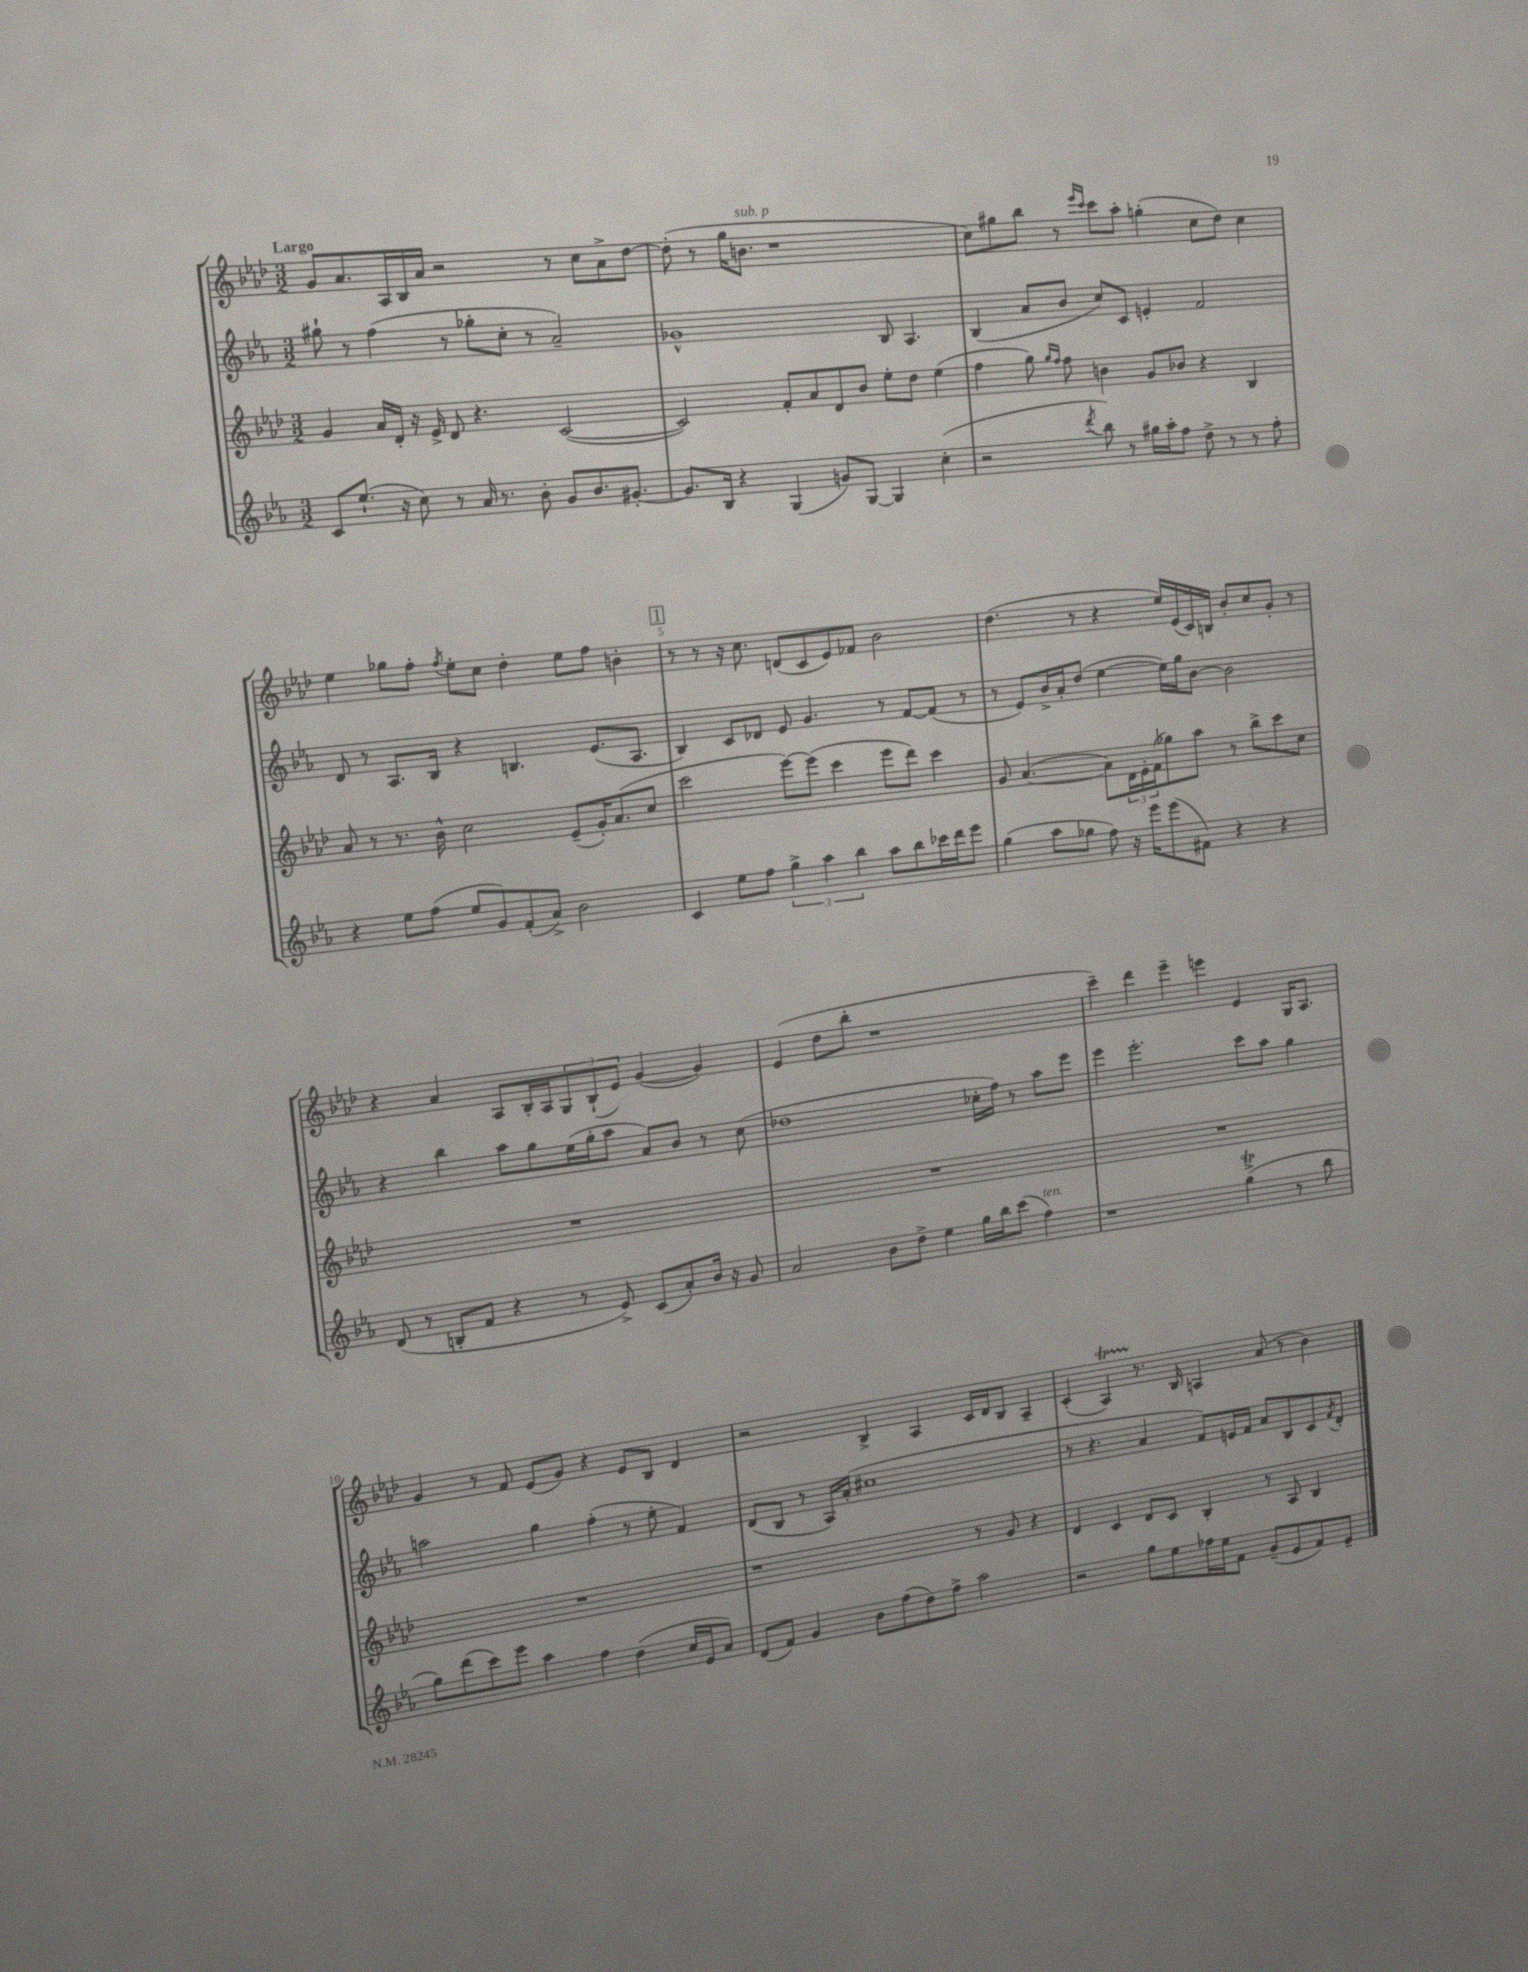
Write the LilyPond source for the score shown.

<<
\new StaffGroup <<
\new Staff = "s0" {
    \clef treble \key aes \major \numericTimeSignature \time 3/2 \tempo "Largo"
    g'8 aes'8. aes16 bes16 aes'16 r2 r8 c''8 aes'8-> des''8~ |
    des''8-.( r8 g''16 b'8.^\markup { \italic "sub. p" } r1 |
    c''8) gis''8 bes''8 r8 \grace { ees'''16 c'''16 } c'''8 aes''8-. g''4-.( c''8 des''8) c''4 |
    ees''4 ges''8 f''8-. \acciaccatura { f''8 } ees''8-. c''8 des''4-. ees''8 f''8 b'4-. |
    \mark \markup { \box "1" } r8 r8 r16 c''8. d'8( c'8 ees'8) fes'8 bes'2 |
    des''4.( r8 r4 ees''16) ees'16( c'16) b16 bes'8-. c''8 g'8-. r8 |
    r4 aes'4 aes8 bes16-. aes16 \tuplet 3/2 { g8 bes8-!( ees'8) } g'4~( g'4) |
    ees'4( des''8 bes''8-. r1 |
    c'''4--) des'''4 ees'''4-- e'''4 ees'4 g16 aes8. |
    g'4 r8 f'8 ees'8( g'8) r4 ees'8 bes8 des'4 |
    r2 bes4-> aes4 c'16 des'16 bes8 aes4-- |
    c'4-.( aes4\startTrillSpan) r8.\stopTrillSpan bes16 a4 aes'8( r8 bes'4) \bar "|." |
}
\new Staff = "s1" {
    \clef treble \key ees \major \numericTimeSignature \time 3/2
    gis''8-! r8 f''4( r8 ges''8-. c''8-. r8 aes'2--) |
    ges'1-^ bes8 aes4. |
    bes4( aes'8 bes'8 c''8) c'8 e'4-. f'2 |
    d'8 r8 aes8. bes16 r4 b4. ees'8.( aes8. |
    \mark \markup { \box "1" } bes4) c'8 des'8 ees'8 g'4. r8 f'8~ f'8( r8 |
    r8 ees'8) bes'16-> aes'16-. d''8( ees''4~ ees''16) g''16 bes'8~ bes'2 |
    r4 bes''4 aes''8 g''8 ees''16( g''16-. aes''8 aes'8) bes'8 r8 c''8( |
    des''1 ces''16-. f''16) r8 aes''8 ees'''8 |
    ees'''4 ees'''2.-. c'''8 aes''8 g''4 |
    a''2 g''4 f''4-.( r8 ees''8-. f'4) |
    d'8( bes8 r8 aes16) aes'16-.( cis''1 |
    r8 r4. aes'4 f'8) e'16 f'16 aes'8 bes8 c'8 \acciaccatura { f'8 } d'8-. \bar "|." |
}
\new Staff = "s2" {
    \clef treble \key aes \major \numericTimeSignature \time 3/2
    g'4 aes'16 des'16-. r16 ees'16-> des'8 r4. c'2~( |
    c'2) f'8-. aes'8 des'8 bes'8 ees''8-. des''8 ees''4( |
    f''4 g''8) \grace { g''16 f''16 } f''8 b'4 g'8 bes'8 r4 bes4 |
    aes'8 r8 r8. bes'16-^ c''2 ees'8--( g'16-.) aes'8.( c''8 |
    \mark \markup { \box "1" } c'''2 ees'''8~) ees'''8( c'''4 ees'''8 des'''8) c'''4 |
    g'8 aes'4.~( aes'8) \tuplet 3/2 { des'16 ees'16-. f'16( } ges''8) aes''8 r8 bes''8-> c'''8 c''8 |
    R1. |
    R1. |
    R1. |
    R1. |
    r1 r8 g'8 r4 |
    des'4 c'4 des'8 c'8 bes4-. r8 aes8 bes4 \bar "|." |
}
\new Staff = "s3" {
    \clef treble \key ees \major \numericTimeSignature \time 3/2
    c'8 ees''8.-!( r16 c''8) r8 aes'16 r8. bes'8-. g'8 bes'8. gis'8.~-. |
    gis'8. bes16 r4 g4( g'8) g8~ g4 c''4-.( |
    r2 \acciaccatura { d'''8 } bes''8) r8 gis''16 aes''16-. f''8 d''8-> r8 r8 f''8-. |
    r4 ees''8 f''8( ees''8 g'8) f'8-.( aes'8->) bes'2 |
    \mark \markup { \box "1" } c'4 ees''8 f''8 \tuplet 3/2 { g''4-> aes''4 bes''4 } aes''8 bes''8 ces'''16 d'''16 ees'''8 |
    g''4( aes''8 ges''8 f''8) r16 ees'''16 ees'''8( fis'8) r4 r4 |
    d'8( r8 b8-. f'8 r4 r8 ees'8->) c'8( aes'8-.) bes'16 r16 g'8 |
    aes'2 bes'8 d''8-> ees''4 g''16 bes''16 c'''8( f''4^\markup { \italic "ten." }) |
    r1 g''4->\trill( r8 bes''8 |
    g''8) d'''8( c'''8) ees'''8 aes''4 f''4 d''4( c''16 ees'16 aes'8) |
    d'8( f'8) g'4 bes'8 f''8( d''8) f''8-> aes''2 |
    r2 g''8 ees''8 fes''16 ees''16 f'8 g'8--( ees'8 f'8) ees'8-- \bar "|." |
}
>>
>>
\layout { \context { \Score \override BarNumber.break-visibility = ##(#f #t #t) barNumberVisibility = #(every-nth-bar-number-visible 5) } }
